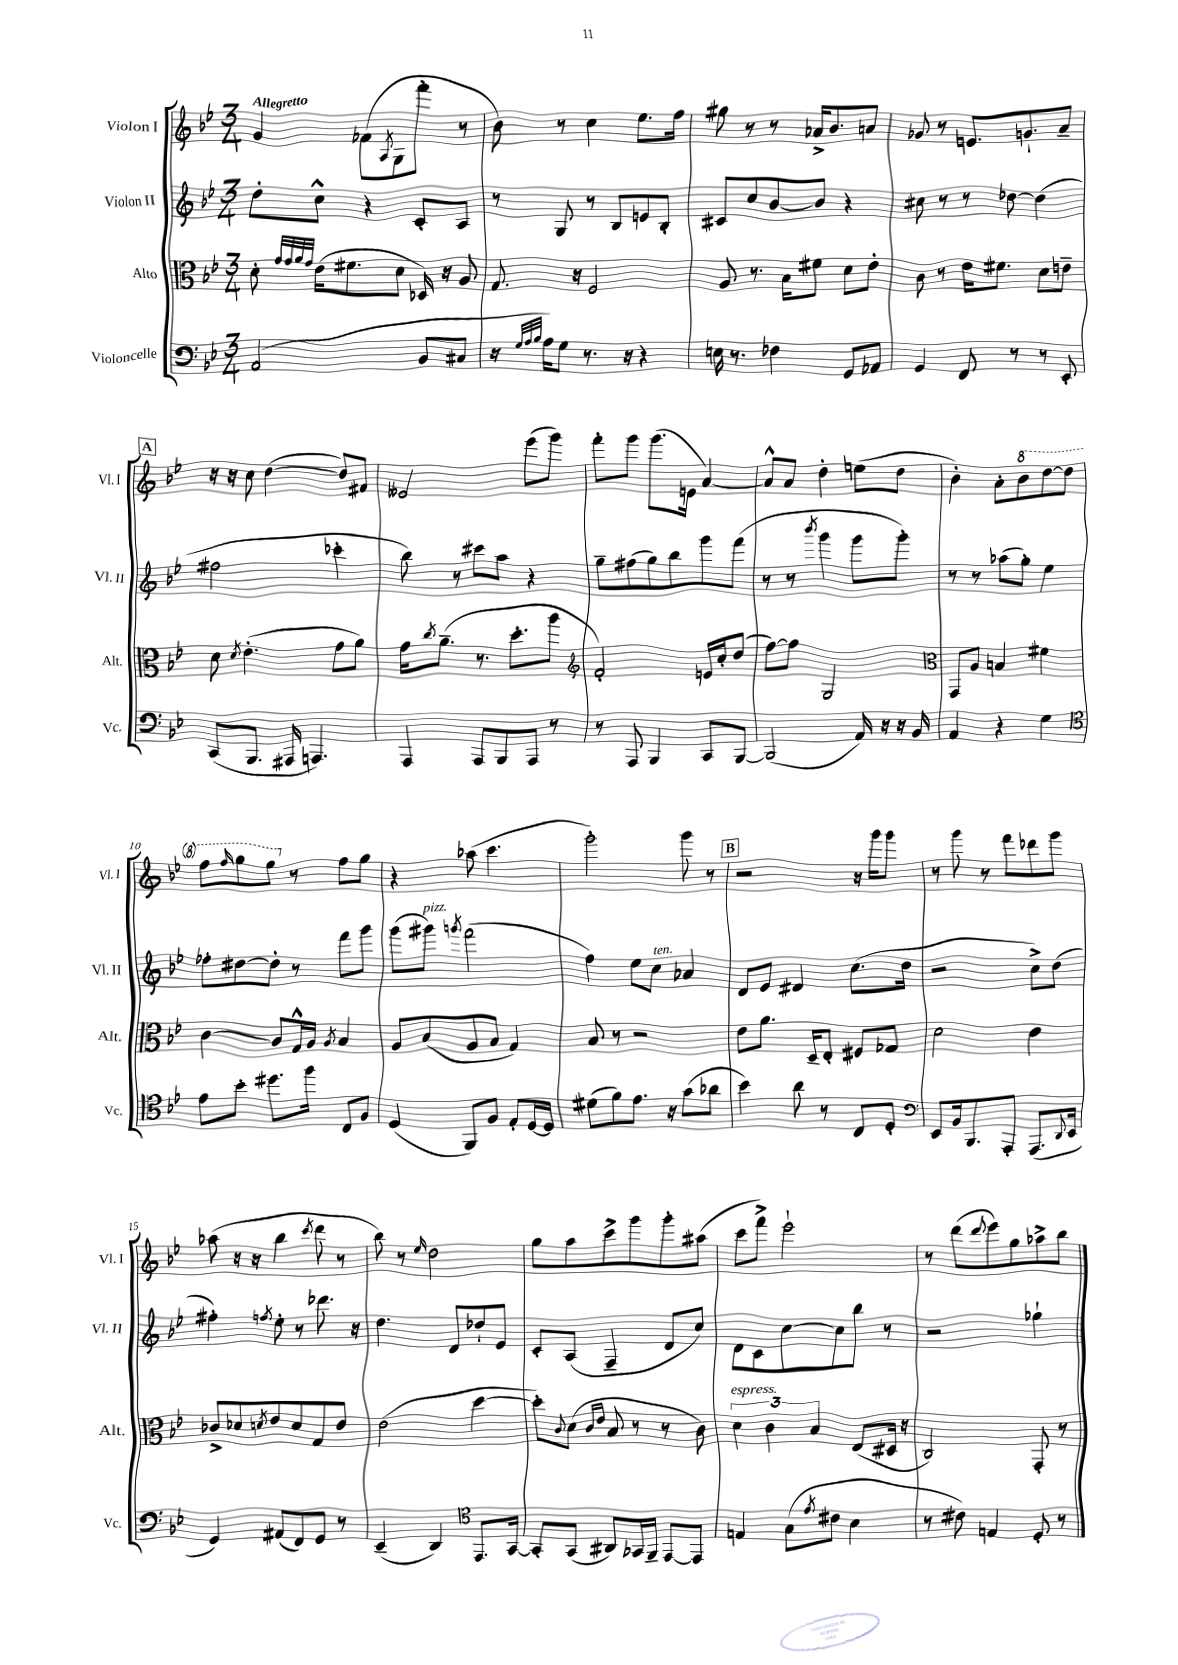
<<
\new StaffGroup <<
\new Staff = "s0" \with { instrumentName = "Violon I" shortInstrumentName = "Vl. I" } {
    \clef treble \key bes \major \numericTimeSignature \time 3/4 \tempo "Allegretto"
    g'4 fes'8( \acciaccatura { a8 } g8 f'''8-. r8 |
    bes'8) r8 c''4 ees''8. f''16 |
    gis''8 r8 r8 aes'16-> bes'8. a'8 |
    ges'8 r8 e'8. g'8.-! a'8-- |
    \mark \markup { \box "A" } r16 r16 c''8 d''4~( d''8) fis'8 |
    eeses'2 ees'''8( g'''8) |
    f'''8-. g'''8 g'''8.( e'16 a'4~) |
    a'8-^ a'8 d''4-. e''8( d''8 |
    bes'4-.) a'8-. \ottava #1 bes''8 d'''8~ d'''8 |
    f'''8 \grace { f'''16 } g'''8 g'''8 \ottava #0 r8 f''8 g''8 |
    r4 aes''8( c'''4. |
    g'''2-.) g'''8 r8 |
    \mark \markup { \box "B" } r2 r16 g'''16 g'''8 |
    r8 g'''8 r8 f'''8 des'''8 g'''8 |
    aes''8( r16 r16 bes''4 \acciaccatura { c'''8 } d'''8 r8 |
    bes''8) r8 \grace { ees''16 } d''2 |
    g''8 a''8 c'''8-> g'''8 g'''8-. ais''8( |
    c'''8 f'''8->) ees'''2-! |
    r8 d'''8( \appoggiatura { d'''8 } ees'''8) g''8 aes''8-> bes''8 \bar "|." |
}
\new Staff = "s1" \with { instrumentName = "Violon II" shortInstrumentName = "Vl. II" } {
    \clef treble \key bes \major \numericTimeSignature \time 3/4
    d''8-. c''8-^ r4 c'8-. a8 |
    r8 g8 r8 bes8 e'8 bes8-. |
    cis'8 c''8 bes'8~ bes'8 r4 |
    cis''8 r8 r8 des''8~ des''4( |
    \mark \markup { \box "A" } fis''2 ces'''4-. |
    bes''8) r8 cis'''8 a''8 r4 |
    g''8-- fis''8( g''8) bes''8 g'''8 f'''8( |
    r8 r8 \acciaccatura { bes'''8 } g'''4 g'''8 g'''8-.) |
    r8 r8 aes''8( g''8-.) ees''4 |
    fes''8-. dis''8~ dis''8-. r8 f'''8 g'''8 |
    g'''8( gis'''8^\markup { \italic "pizz." }) \acciaccatura { g'''8 } f'''2( |
    f''4) ees''8 c''8^\markup { \italic "ten." } aes'4 |
    \mark \markup { \box "B" } d'8 ees'8 dis'4 c''8.( d''16 |
    r2 c''8->) d''8( |
    fis''4-.) \acciaccatura { f''8 } ees''8-. r8 des'''8. r16 |
    d''4. d'8 des''8-! ees'8 |
    c'8-. a8( f4-- d'8 c''8) |
    d'8 c'8 c''8~ c''8 bes''8 r8 |
    r2 ges''4-! \bar "|." |
}
\new Staff = "s2" \with { instrumentName = "Alto" shortInstrumentName = "Alt." } {
    \clef alto \key bes \major \numericTimeSignature \time 3/4
    d'8-. \grace { g'32 g'32 a'32 g'32 } ees'16( fis'8. d'8 des16) r16 a8 |
    g8. r16 f2 |
    a8 r8. bes16 fis'8 d'8 ees'8-. |
    c'8 r8 ees'16 fis'8. d'8 e'8-- |
    \mark \markup { \box "A" } d'8 \acciaccatura { d'8 } ees'4.-.( g'8 a'8) |
    g'16 \acciaccatura { c''8 } a'8.--( r8. d''8.-. a''8 |
    \clef treble f'2-.) e'16 c''16-. d''8( |
    f''8~) f''8 g2 |
    \clef alto g,8 a8 b4 fis'4 |
    c'4~ c'8 g16-^ a16 \acciaccatura { a8 } bes4 |
    a8 bes8( a8 bes8 g4) |
    bes8 r8 r2 |
    \mark \markup { \box "B" } ees'8 a'8. d16-- ees8-. fis8 ges8 |
    d'2 ees'4 |
    ces'8-> des'8 \acciaccatura { d'8 } ees'8 d'8 g8 ees'8 |
    ees'2( d''4~ |
    d''8-.) \appoggiatura { c'8 } d'8( \grace { c'16 ees'16 } bes8 r8 r8 c'8) |
    \tuplet 3/2 { d'4^\markup { \italic "espress." } c'4 bes4 } ees8( dis16 r16 |
    c2) g,8-. r8 \bar "|." |
}
\new Staff = "s3" \with { instrumentName = "Violoncelle" shortInstrumentName = "Vc." } {
    \clef bass \key bes \major \numericTimeSignature \time 3/4
    a,2( bes,8 cis8 |
    r16 \grace { g32 a32 bes32 } a16) g8 r8. r16 r4 |
    e16 r8. fes4 g,8 aes,8 |
    g,4 f,8 r8 r8 ees,8-. |
    \mark \markup { \box "A" } c,8( bes,,8. ais,,16 a,,4.) |
    a,,4 a,,8 bes,,8 a,,8 r8 |
    r8 a,,8 bes,,4 c,8 bes,,8~ |
    bes,,2( a,16) r16 r16 bes,16 |
    a,4 r4 g4 |
    \clef tenor ees'8 bes'8-. dis''8. f''16 c8 f8 |
    d4( f,8) f8 ees8-. d16~ d16 |
    dis'8( f'8) ees'8. r16 g'8( aes'8 |
    \mark \markup { \box "B" } bes'4) a'8 r8 c8 d8-. |
    \clef bass ees,8 bes,16 bes,,8. a,,8-. a,,8.( \appoggiatura { d,8 } ees,16 |
    g,4) ais,8( f,8) g,8 r8 |
    ees,4--( d,4) \clef tenor ees,8. g,16~ |
    g,8-. g,8( ais,8) ges,16 f,16-- ees,8~ ees,8 |
    e4 g8( \acciaccatura { ees'8 } cis'8 bes4 |
    r8 cis'8) e4 d8-. r8 \bar "|." |
}
>>
>>
